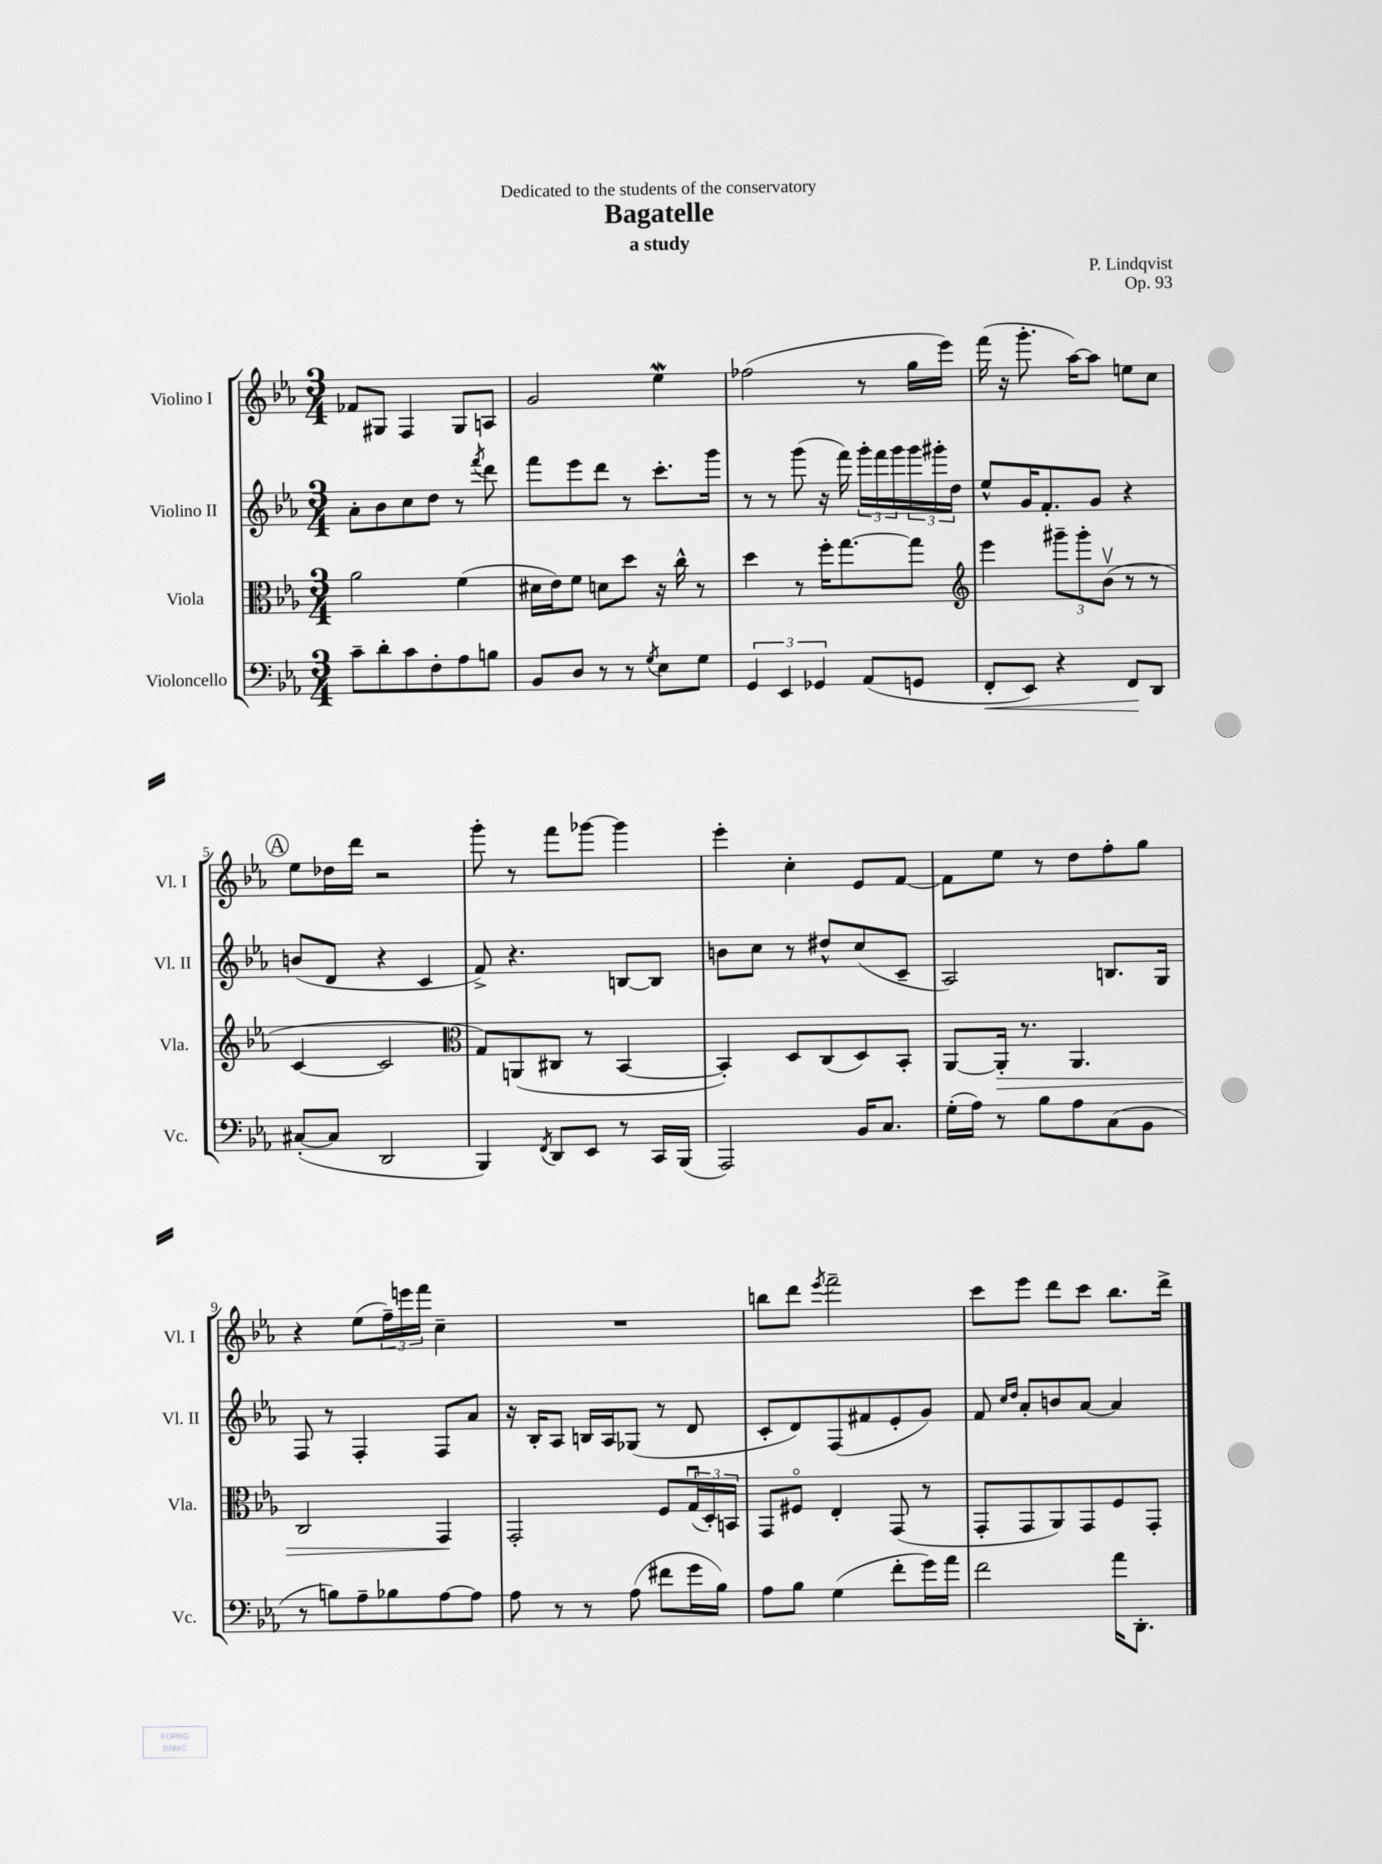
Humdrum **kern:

**kern	**kern	**kern	**kern
*staff4	*staff3	*staff2	*staff1
*clefF4	*clefC3	*clefG2	*clefG2
*k[b-e-a-]	*k[b-e-a-]	*k[b-e-a-]	*k[b-e-a-]
*M3/4	*M3/4	*M3/4	*M3/4
8c~	2a-	8a-'	8f-
8d'	.	8b-	8G#
8c	.	8cc	4F
8F'	.	8dd	.
8A-	(4f	8r	8G#
.	.	8qfff	.
8B	.	8ddd	8A
=	=	=	=
8BB-	16d#	8fff	2g
.	16e-)	.	.
8D	8f	8eee-	.
8r	8d	8ddd	.
8r	8dd	8r	.
8qG	.	.	.
8E-	16r	8.ccc'	4ee-
.	16cc^^	.	.
8G	8r	.	.
.	.	16ggg	.
=	=	=	=
6GG	4dd	8r	(2ff-
.	.	8r	.
6EE-	.	.	.
.	8r	(8ggg	.
6GG-	.	.	.
.	16ff'	16r	.
.	[8.gg	16fff)	.
(8AA-	.	24ggg'	8r
.	.	24fff	.
.	.	24ggg	.
8GG	8gg]	24ggg	16gg
.	.	24ggg#'	.
.	.	.	16eee-)
.	.	24dd	.
=	=	=	=
*	*clefG2	*	*
8FF'	4eee-	8ee-^^	(16fff
.	.	.	16r
8EE-)	.	16g	8.ggg'
.	.	8.f'	.
4r	12ggg#~	.	.
.	.	.	[16aa-)
.	12ggg#'	.	.
.	.	8g	8aa-]
.	(12b-v	.	.
8FF	8r	4r	8ee
8DD	8r	.	8cc
=	=	=	=
([8C#'	[4c	(8b	8ee-
8C#]	.	8d	16dd-
.	.	.	16ddd
2DD	2c]	4r	2r
.	.	4c	.
=	=	=	=
*	*clefC3	*	*
4BBB-)	8G)	8f^)	8ggg'
.	(8AA	4.r	8r
8qFF	.	.	.
8DD	8C#	.	8fff
8EE-	8r	.	[8ggg-
8r	[4BB-	[8B	4ggg-]
16CC	.	8B]	.
(16BBB-	.	.	.
=	=	=	=
2AAA-)	4BB-'])	8b	4eee-'
.	.	8cc	.
.	8D	8r	4cc'
.	(8C	8dd#^^	.
16BB-	8D)	(8cc	8e-
8.C	.	.	.
.	8BB-'	8c~	[8f
=	=	=	=
(16G'	[8AA-	2A-)	8f]
16A-)	.	.	.
8r	16AA-']	.	8ee-
.	8.r	.	.
8B-	.	.	8r
8A-	4.AA-	.	8dd
(8C	.	8.B	8ff'
8BB-	.	.	8gg
.	.	16G	.
=	=	=	=
8r	2C	8F	4r
8B)	.	8r	.
8A-~	.	4F'	(8ee-
8B-	.	.	24ff~)
.	.	.	24eee
.	.	.	24fff
[8A-	4GG	8F	4cc~
8A-]	.	8a-	.
=	=	=	=
8A-	2GG'	16r	2.r
.	.	16B-'	.
8r	.	8A-	.
8r	.	16B	.
.	.	16A-	.
(8A-	.	(8G-	.
8f#	8F	8r	.
16g	(24Gu	8d	.
.	24D')	.	.
16B-)	.	.	.
.	24BB	.	.
=	=	=	=
8A-	8GG	8c'	8bb
8B-	8F#o	8d)	8ddd
.	.	.	8qeee-
(4G	4E-'	(8F	2fff~
.	.	8f#	.
8f'	(8GG	8e-'	.
16g)	8r	8g)	.
16a-	.	.	.
=	=	=	=
2f	8GG'	8f	8ccc
.	.	16qqcc	.
.	.	16qqdd	.
.	8GG	8a-'	8eee-
.	8AA-)	8b	8ddd
.	8GG	[8a-	8ccc
16a-	8F	4a-]	8.bb-
8.DD'	.	.	.
.	8GG'	.	.
.	.	.	16ddd^
==	==	==	==
*-	*-	*-	*-
